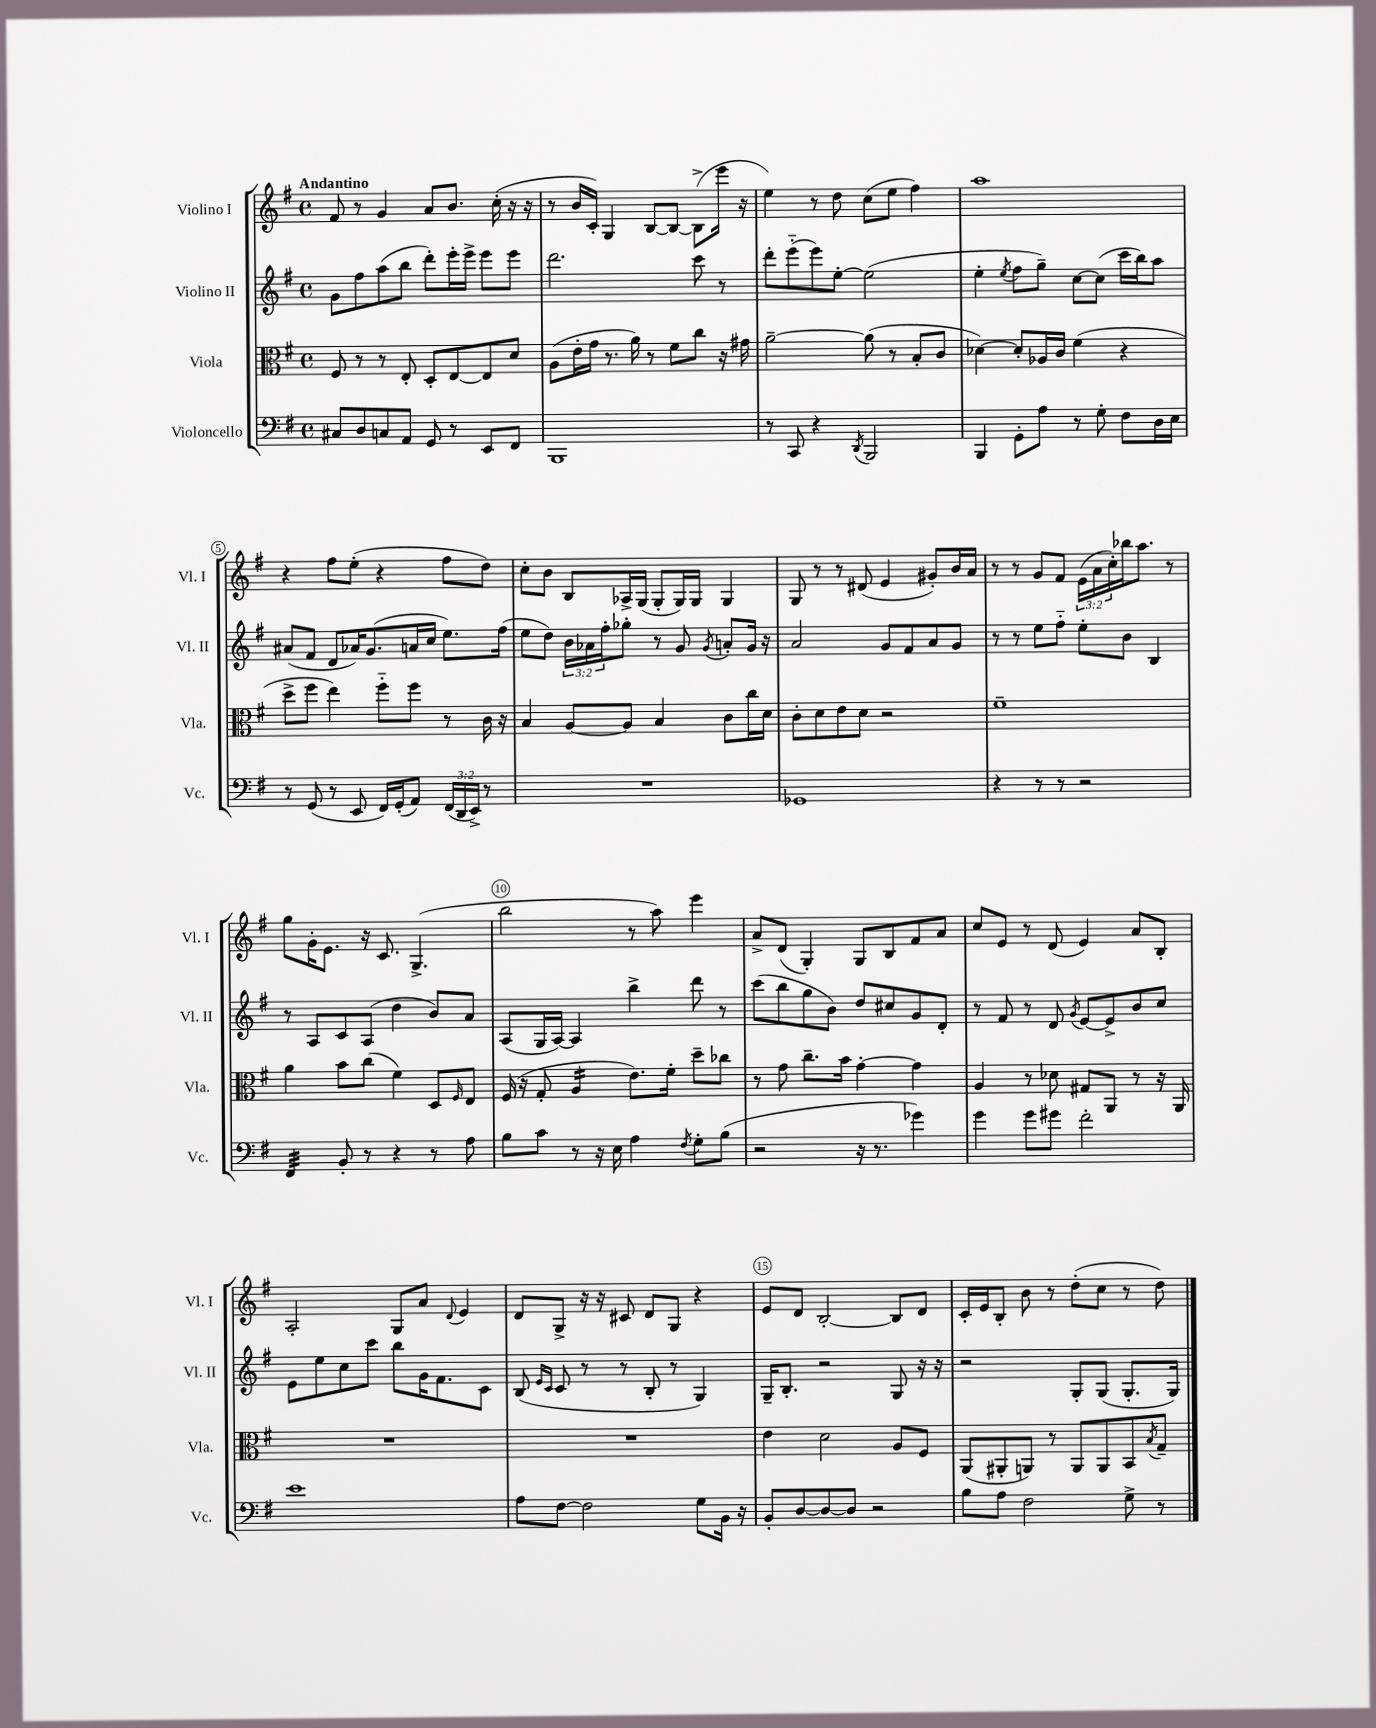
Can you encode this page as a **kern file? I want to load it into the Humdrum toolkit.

**kern	**kern	**kern	**kern
*staff4	*staff3	*staff2	*staff1
*clefF4	*clefC3	*clefG2	*clefG2
*k[f#]	*k[f#]	*k[f#]	*k[f#]
*M4/4	*M4/4	*M4/4	*M4/4
*met(c)	*met(c)	*met(c)	*met(c)
8C#	8F#	8g	8f#
8D	8r	8ff#	8r
8C	8r	(8aa	4g
8AA	8E'	8bb	.
8GG	8D'	8ddd')	8a
8r	[8E	16eee'	8.b
.	.	16eee^	.
8EE	8E]	8eee	.
.	.	.	(16cc'
8FF#	8d	8eee	16r
.	.	.	16r
=	=	=	=
1BBB	(8A	2.ddd	8r
.	16e'	.	16b
.	16g	.	16c')
.	8.r	.	4G
.	16a)	.	.
.	8r	.	[8B
.	8f#	.	8B_
.	8cc	8ccc	(8B^]
.	16r	8r	16eee
.	16g#	.	16r
=	=	=	=
8r	[2a~	8ddd'	4ee)
8CC	.	(8eee'~	.
4r	.	8eee)	8r
.	.	[8ee'	8dd
8qDD	.	.	.
2BBB	(8a]	(2ee]	(8cc
.	8r	.	8ee
.	8B'	.	4ff#)
.	8c	.	.
=	=	=	=
4BBB	[4d-)	4ee'	1aa
.	.	8qee	.
8GG'	8d-']	8ff#	.
8A	16A-	8gg~)	.
.	16c	.	.
8r	(4f#	[8cc	.
8G'	.	(8cc]	.
8F#	4r	16ccc	.
.	.	16bb)	.
16D	.	8aa	.
16E	.	.	.
=	=	=	=
8r	8dd^	(8a#	4r
(8GG	8ff#	8f#	.
8r	4ee)	8d	8ff#
8EE	.	16a-)	(8ee'
.	.	(8.g	.
16FF#)	8ff#'~	.	4r
(16GG'	.	.	.
8AA)	8ff#	16a	.
.	.	16cc	.
(24FF#	8r	8.ee)	8ff#
24DD	.	.	.
24EE^)	.	.	.
8r	16c	.	8dd)
.	16r	(16ff#	.
=	=	=	=
1r	4B	8ee	8cc'
.	.	8dd)	8b
.	[8A	24b	8B
.	.	24a-	.
.	.	24ff#'	.
.	8A]	8gg-'	16A-^
.	.	.	(16G
.	4B	8r	8G'
.	.	8g	16G)
.	.	.	16G
.	.	8qg	.
.	8c	8a'	4G
.	16cc	16g	.
.	16d	16r	.
=	=	=	=
1GG-	8c'	2a	8G
.	8d	.	8r
.	8e	.	8r
.	8d	.	(8d#
.	2r	8g	4e
.	.	8f#	.
.	.	8a	8g#')
.	.	8g	16b
.	.	.	16a
=	=	=	=
4r	1f#~	8r	8r
.	.	8r	8r
8r	.	8ee	8g
8r	.	8ff#'~	8f#
2r	.	8ee'	(24e
.	.	.	24a
.	.	.	24cc')
.	.	8b	16bb-
.	.	.	8.aa
.	.	4B	.
.	.	.	8r
=	=	=	=
4FF#	4a	8r	8gg
.	.	8A	16g'
.	.	.	8.e
8BB'	8b	8c	.
8r	(8cc	(8A	16r
.	.	.	8.c
4r	4f#)	4dd	.
.	.	.	(4.G^
8r	8D	8b)	.
.	16qqF#	.	.
8A	8E	8a	.
=	=	=	=
8B	(16F#	(8A	2bb
.	16r	.	.
8c	8G'	16G	.
.	.	[16A)	.
8r	4A	4A]	.
16r	.	.	.
16E	.	.	.
4A	8.e)	4bb^	8r
.	.	.	8aa)
.	16f#'	.	.
8qF#	.	.	.
8G'	8dd~	8ddd	4eee
(8B	8cc-	8r	.
=	=	=	=
2r	8r	(8ccc	8a^
.	8g	8bb	(8d
.	8.cc~	8gg	4G')
.	.	8b)	.
.	16b	.	.
16r	[4g'	8dd	8G
8.r	.	.	.
.	.	8cc#	8B
4g-)	4g]	8g	8f#
.	.	8d'	8a
=	=	=	=
4g	4A	8r	8cc
.	.	8f#	8e
8g	8r	8r	8r
8g#	8d-	8d	(8d
.	.	8qg	.
2f#'	8G#	[8e	4e)
.	8AA	8e^]	.
.	8r	8b	8a
.	16r	8cc	8B'
.	16AA	.	.
=	=	=	=
1e	1r	8e	2A'
.	.	8ee	.
.	.	8cc	.
.	.	8ccc	.
.	.	8bb	8G
.	.	16g	8a
.	.	8.f#	.
.	.	.	8qqd
.	.	.	4e
.	.	8c	.
=	=	=	=
8A	1r	(8B	8d
.	.	16qqe	.
.	.	16qqc	.
[8F#	.	8c	8G^
2F#]	.	8r	16r
.	.	.	16r
.	.	8r	8c#
.	.	8B'	8d
.	.	8r	8G
8G	.	4G)	4r
16BB	.	.	.
16r	.	.	.
=	=	=	=
8BB'	4e	16G~	8e
.	.	8.B'	.
[8D	.	.	8d
8D_	2d	2r	[2B'
8D]	.	.	.
2r	.	.	.
.	8A	8G	8B]
.	8F#	16r	8d
.	.	16r	.
=	=	=	=
8B	(8AA	2r	16c'
.	.	.	16e
8A	8AA#'	.	8B'
2F#	8AA)	.	8b
.	8r	.	8r
.	8AA	8G'	(8dd'
.	8AA	(8G	8cc
8G^	8BB	8.G'	8r
.	8qB	.	.
8r	8G~	.	8dd)
.	.	16G)	.
==	==	==	==
*-	*-	*-	*-
